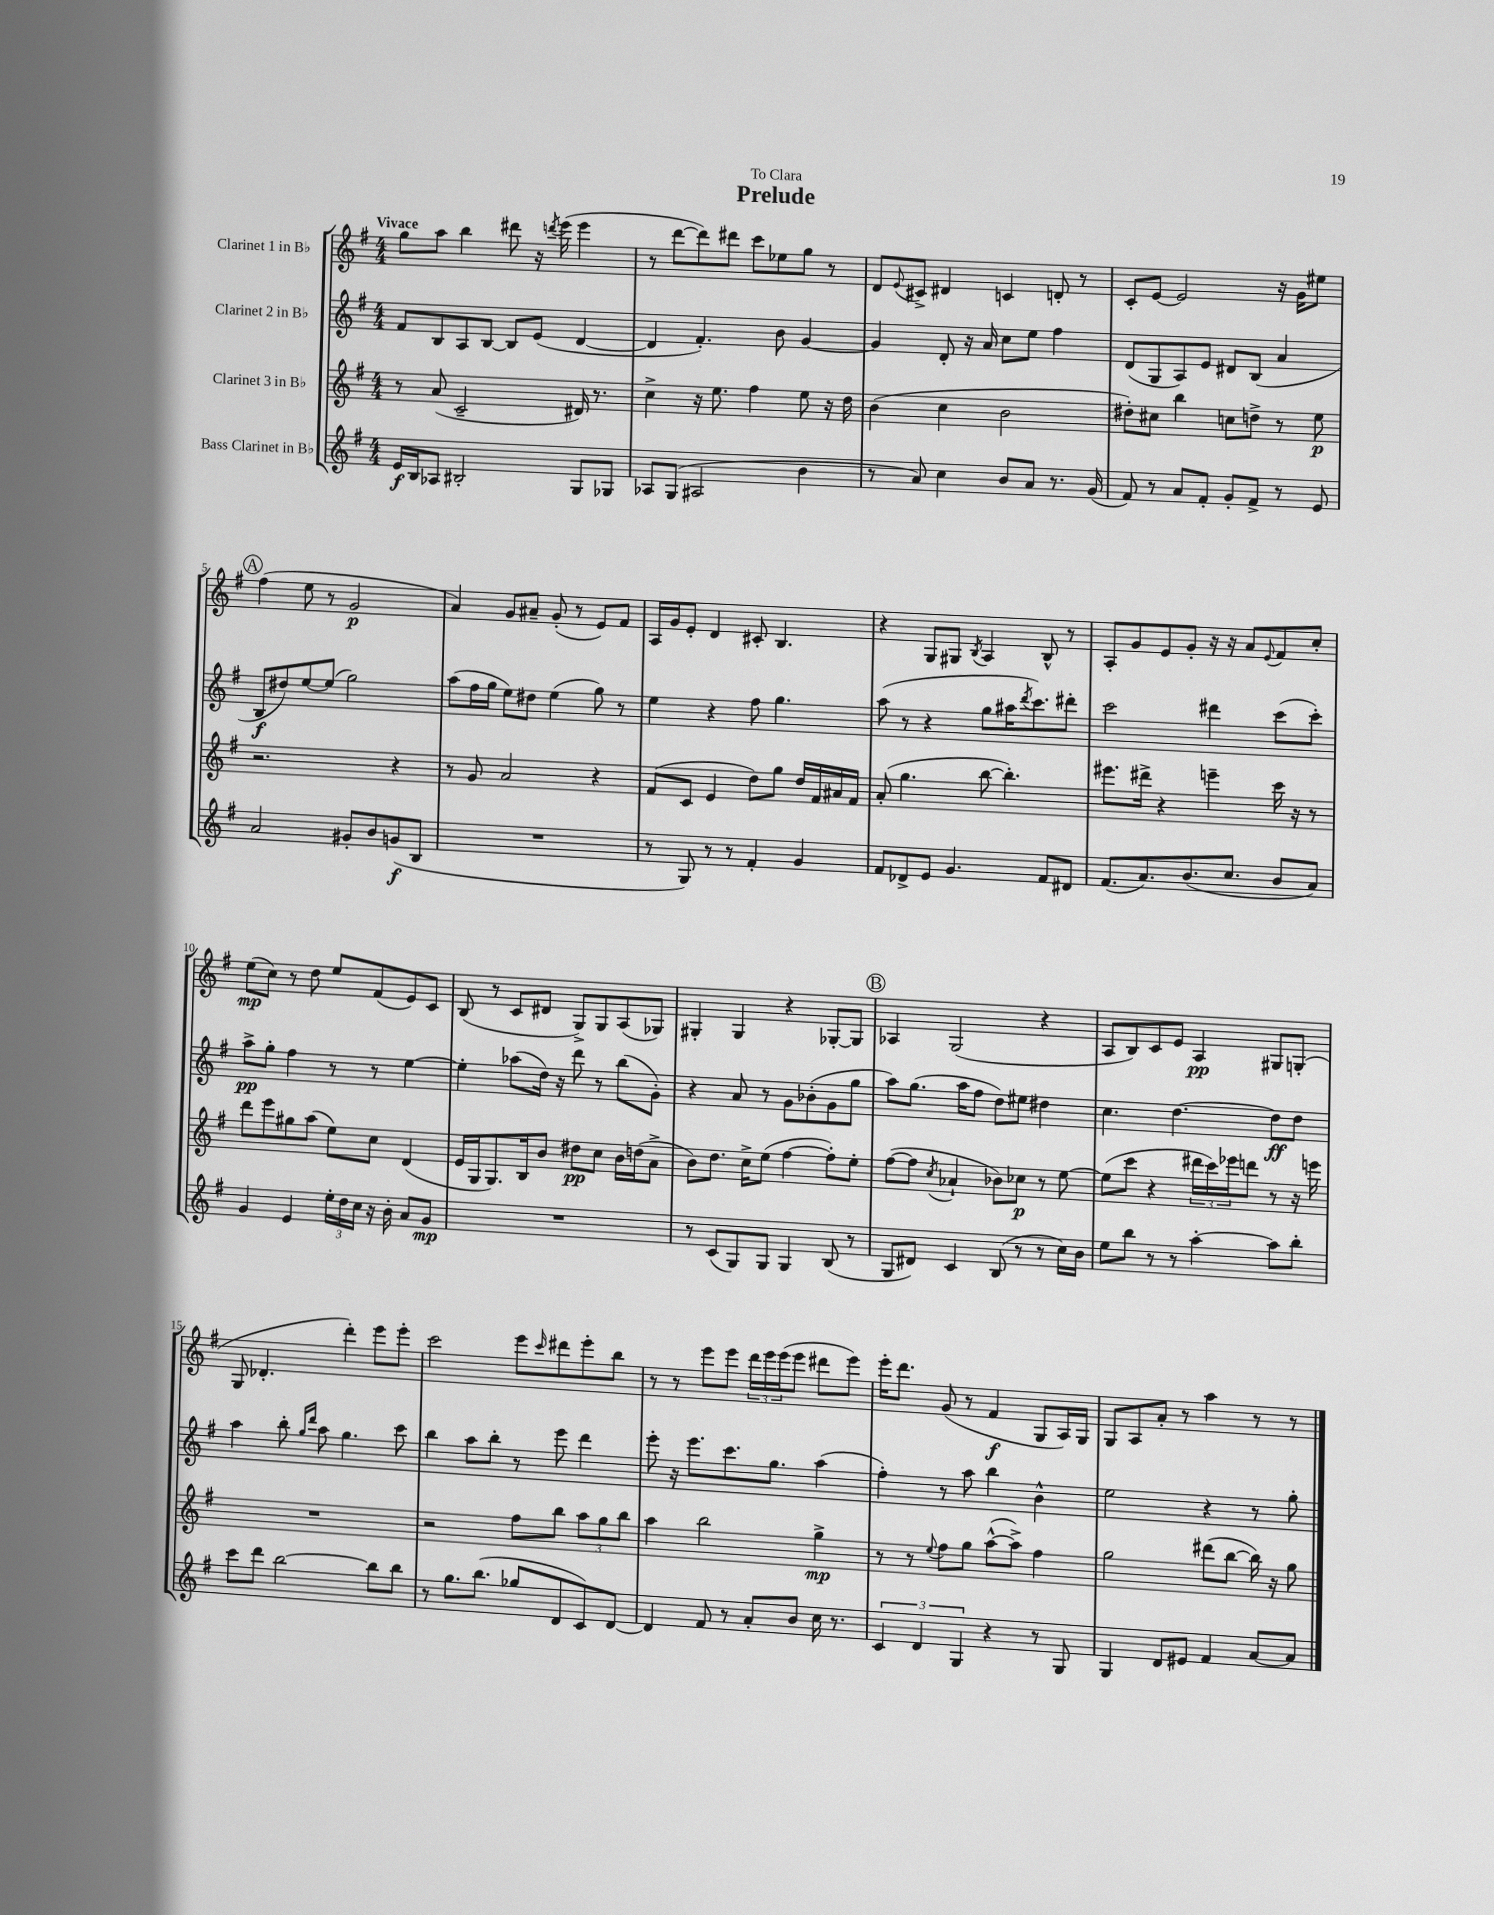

**kern	**kern	**kern	**kern
*staff4	*staff3	*staff2	*staff1
*clefG2	*clefG2	*clefG2	*clefG2
*k[f#]	*k[f#]	*k[f#]	*k[f#]
*M4/4	*M4/4	*M4/4	*M4/4
16e	8r	8f#	8gg
16B	.	.	.
8A-	(8a	8B	8aa
2B#'	2c~	8A	4bb
.	.	[8B	.
.	.	8B]	8ddd#
.	.	(8e	16r
.	.	.	8qddd
.	.	.	(16eee
8G	16d#)	[4d	4eee
.	8.r	.	.
8G-	.	.	.
=	=	=	=
8A-	4cc^	4d]	8r
(8G	.	.	[8ddd
2A#	16r	4.f#')	8ddd])
.	8.ee	.	.
.	.	.	8ddd#
.	4ff#	.	8ccc
.	.	8b	8ee-
4b	8ee	[4g	8gg
.	16r	.	8r
.	16dd	.	.
=	=	=	=
8r	(4b	4g]	8d
.	.	.	8qqe
8a)	.	.	8c#^
4cc	4cc	8d'	4d#
.	.	16r	.
.	.	16a	.
8b	2b	8cc	4c
8a	.	8ee	.
8.r	.	4ff#	8d'
.	.	.	8r
(16g	.	.	.
=	=	=	=
8f#)	8dd#')	(8d	8c'
8r	8cc#	8G	[8e
8a	4bb	8A)	2e]
8f#'	.	8e	.
8g'	8cc	8d#	.
8f#^	8dd^	(8B	.
8r	8r	4a	16r
.	.	.	16g
8e	8ee	.	8ee#
=	=	=	=
2a	2.r	8B	(4ff#
.	.	8dd#)	.
.	.	[8ee	8ee
.	.	(8ee]	8r
8g#'	.	2gg)	2g
8b	.	.	.
(8g	4r	.	.
8B	.	.	.
=	=	=	=
1r	8r	(8aa	4a)
.	8g	16ff#	.
.	.	16gg	.
.	2a	8ee)	8g
.	.	8dd#	8a#~
.	.	(4ee	(8g'
.	.	.	8r
.	4r	8gg)	8e)
.	.	8r	8f#
=	=	=	=
8r	(8f#	4ee	16A
.	.	.	16g
8G)	8c	.	8e'
8r	4e	4r	4d
8r	.	.	.
4f#'	8dd)	8ff#	8c#'
.	8gg	4.gg	4.B
4g	16dd	.	.
.	16f#	.	.
.	16a#	.	.
.	16f#	.	.
=	=	=	=
8f#	(8a'	(8aa	4r
8d-^	4.gg	8r	.
8e	.	4r	8G
4.g	.	.	8G#
.	.	.	8qB
.	[8bb	8gg	4A
.	4.bb'])	16aa#	.
.	.	8qddd	.
.	.	8.ccc)	.
8f#	.	.	8B^^
8d#	.	8ddd#'	8r
=	=	=	=
(8.f#	8.eee#	2ccc	8A'
.	.	.	8g
8.a)	16ddd#^	.	.
.	4r	.	8e
(8.b	.	.	8g'
.	4eee~	4ddd#	16r
8.cc	.	.	16r
.	.	.	8a
.	.	.	8qqe
8b	16ccc	(8ccc	8f#
.	16r	.	.
8a)	8r	8ccc')	8cc'
=	=	=	=
4g	8ddd	8aa^	(8ee
.	8eee	8gg'	8cc)
4e	8gg#	4ff#	8r
.	(8aa	.	8dd
24ee'	8ee)	8r	8ee
24dd	.	.	.
24cc	.	.	.
16r	8cc	8r	(8f#
16b'	.	.	.
8a	(4d	[4ee	8e)
8g	.	.	8c
=	=	=	=
1r	16e	4ee']	(8B
.	16G	.	.
.	8.G)	.	8r
.	.	(8aa-	8c
.	16B	.	.
.	8b	16dd)	8d#
.	.	16r	.
.	8dd#	8ddd	8G^)
.	8cc	8r	8G
.	16b	(8bb	(8A
.	(16dd	.	.
.	8a^	8g')	8G-)
=	=	=	=
8r	8b)	4r	4G#'
(8c	8.dd	.	.
8G)	.	8a	4G#
.	16cc^	.	.
8G	(8ee	8r	.
4G	[4ff#	8g	4r
.	.	(8b-'	.
(8B	8ff#'])	8g	[8G-'
8r	8ee'	8gg	8G-]
=	=	=	=
8G	([8ff#	8aa)	4A-
8d#)	8ff#]	(8.gg	.
.	8qcc	.	.
4c	4a-`	.	(2G
.	.	16aa	.
.	.	8ff#	.
(8B	8b-)	8dd)	.
8r	8cc-	8ee#	.
8r	8r	4dd#	4r
16cc)	[8ee	.	.
16b	.	.	.
=	=	=	=
8ee	(8ee]	4.cc	8A
8bb	8ccc	.	8B)
8r	4r	.	8c
8r	.	[4.dd	8e
[4aa'	24ddd#	.	4A
.	24ccc)	.	.
.	24eee-	.	.
.	8ddd	.	.
8aa]	8r	8dd]	8G#
8bb'	16r	8dd	(8G'
.	16eee	.	.
=	=	=	=
8ccc	1r	4aa	8G
8ddd	.	.	4.d-'
[2bb	.	8bb'	.
.	.	16qqgg	.
.	.	16qqddd	.
.	.	8aa	.
.	.	4.gg	4ddd')
8bb]	.	.	8eee
8bb	.	8ccc	8eee'
=	=	=	=
8r	2r	4bb	2ccc
8.gg	.	.	.
.	.	8aa	.
(8.bb	.	.	.
.	.	8bb'	.
8gg-	8ff#	8r	8eee
.	.	.	16qqccc
8d	8bb	8eee	8ddd#
8c)	12aa	4ddd	8eee'
.	12gg	.	.
[8d	.	.	8bb
.	12bb	.	.
=	=	=	=
4d]	4aa	8eee'	8r
.	.	16r	8r
.	.	8.eee	.
8f#	2bb	.	8eee
8r	.	8.ccc	8eee
8a'	.	.	24ddd
.	.	.	24eee
.	.	8.gg	.
.	.	.	(24eee
8b	.	.	8eee
16cc	4gg^	(4aa	8ddd#
8.r	.	.	.
.	.	.	8eee)
=	=	=	=
6c	8r	4ff#')	16eee'
.	.	.	8.ddd
.	8r	.	.
6d	.	.	.
.	8qqee	.	.
.	8ff#	8r	(8g
6G	.	.	.
.	8gg	8aa	8r
4r	([8aa^^	4bb	4f#
.	8aa^])	.	.
8r	4ff#	4b^^	8G
8G	.	.	16A)
.	.	.	16G
=	=	=	=
4G	2gg	2ee	8G
.	.	.	8A
8d	.	.	8a'
8e#	.	.	8r
4f#	(8ddd#	4r	4aa
.	[8bb	.	.
[8a	16bb])	8r	8r
.	16r	.	.
8a]	8gg	8gg'	8r
==	==	==	==
*-	*-	*-	*-
